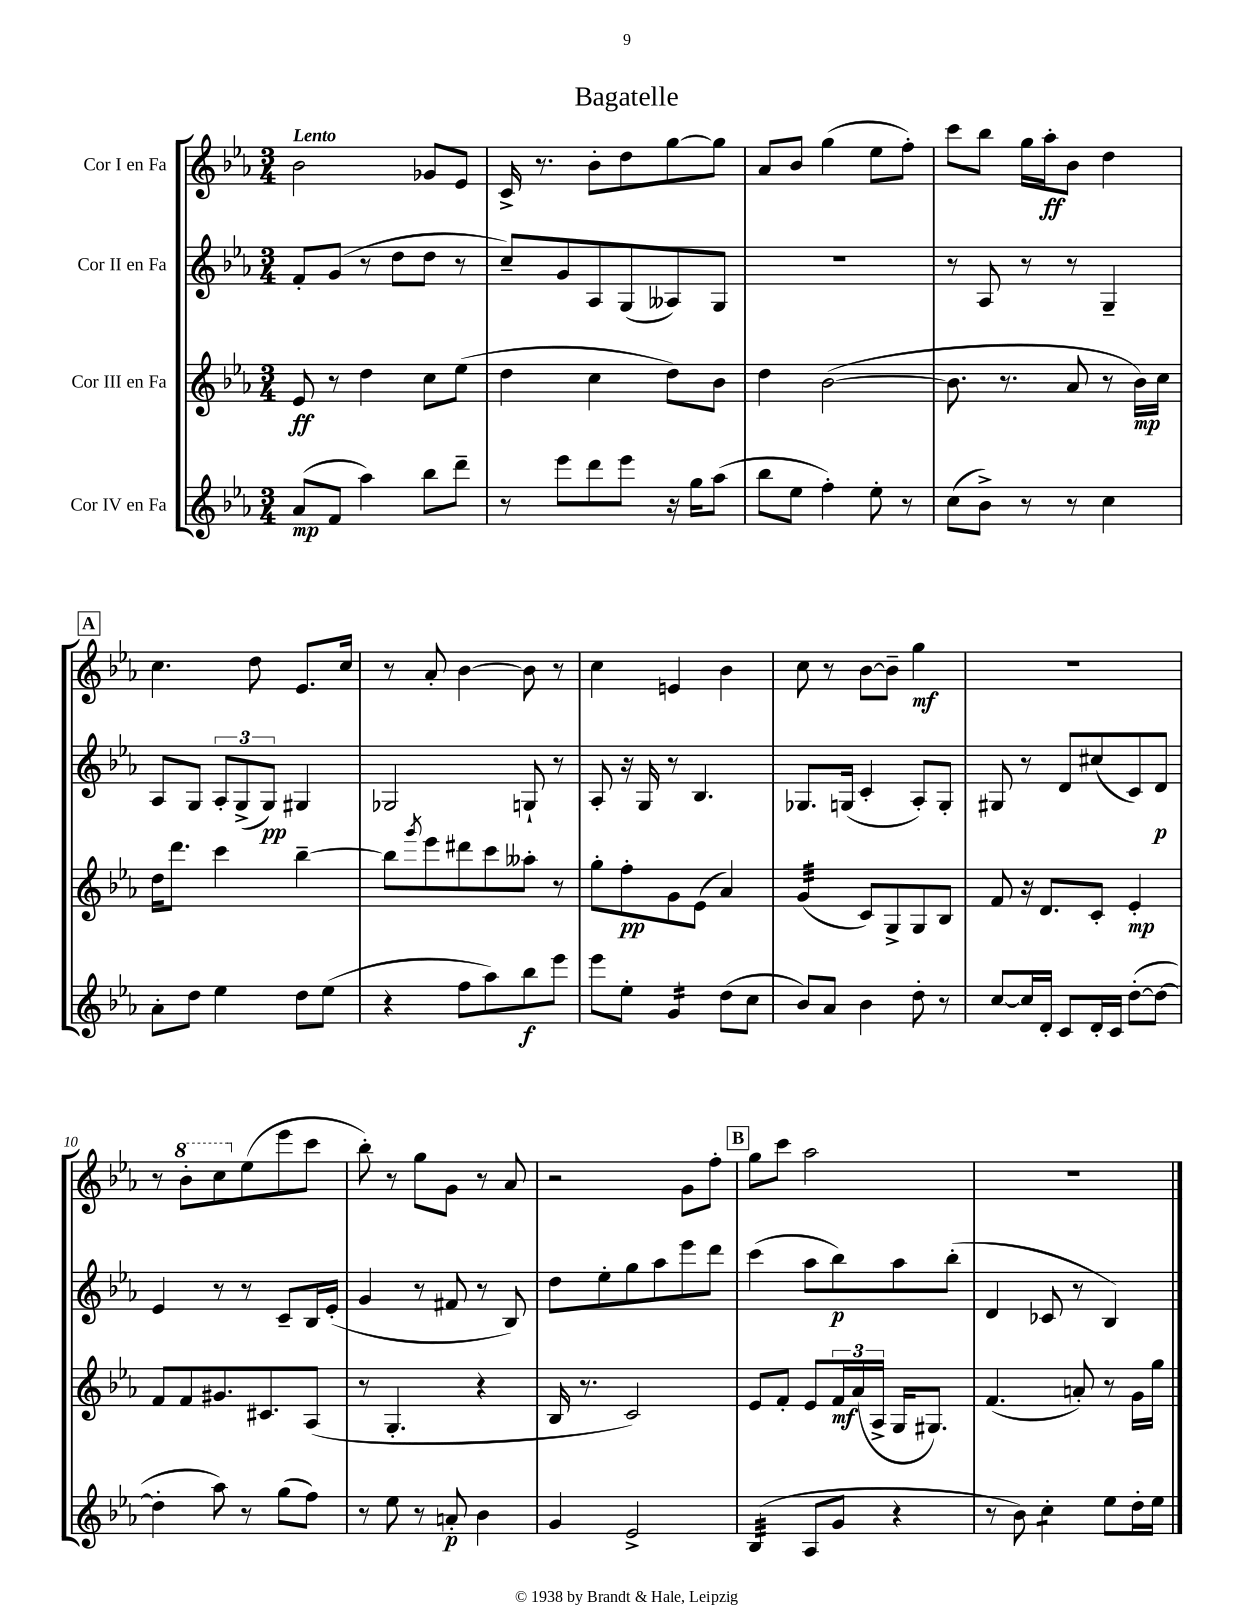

**kern	**kern	**kern	**kern
*staff4	*staff3	*staff2	*staff1
*clefG2	*clefG2	*clefG2	*clefG2
*k[b-e-a-]	*k[b-e-a-]	*k[b-e-a-]	*k[b-e-a-]
*M3/4	*M3/4	*M3/4	*M3/4
(8a-/L	8e-/	8f'/L	2b-\
8f/J	8r	(8g/J	.
4aa-\)	4dd\	8r	.
.	.	8dd\L	.
8bb-\L	8cc\L	8dd\J	8g-/L
8ddd~\J	(8ee-\J	8r	8e-/J
=	=	=	=
8r	4dd\	8cc~/L)	16c^/
.	.	.	8.r
8eee-\L	.	8g/	.
8ddd\	4cc\	8A-/	8b-'\L
8eee-\J	.	(8G/	8dd\
16r	8dd\L)	8A--/)	[8gg\
16gg\LK	.	.	.
(8aa-\J	8b-\J	8G/J	8gg\]J
=	=	=	=
8bb-\L	4dd\	2.r	8a-/L
8ee-\J	.	.	8b-/J
4ff'\)	([2b-\	.	(4gg\
8ee-'\	.	.	8ee-\L
8r	.	.	8ff'\J)
=	=	=	=
(8cc\L	8.b-\]	8r	8ccc\L
8b-^\J)	.	8A-/	8bb-\J
.	8.r	.	.
8r	.	8r	16gg\LL
.	.	.	16aa-'\J
8r	8a-/	8r	8b-\J
4cc\	8r	4G~/	4dd\
.	16b-\LL)	.	.
.	16cc\JJ	.	.
=	=	=	=
8a-'\L	16dd\LK	8A-/L	4.cc\
.	8.ddd\J	.	.
8dd\J	.	8G/J	.
4ee-\	4ccc\	12A-'/L	.
.	.	(12G^/	.
.	.	.	8dd\
.	.	12G/J)	.
8dd\L	[4bb-~\	4G#/	8.e-/L
(8ee-\J	.	.	.
.	.	.	16cc/Jk
=	=	=	=
4r	8bb-\]L	2G-/	8r
.	8qggg/	.	.
.	8eee-\	.	8a-'/
8ff\L	8ddd#\	.	[4b-\
8aa-\)	8ccc\	.	.
8bb-\	8aa--'\J	8G`/	8b-\]
8eee-\J	8r	8r	8r
=	=	=	=
8eee-\L	8gg'\L	8A-'/	4cc\
8ee-'\J	8ff'\	16r	.
.	.	16G/	.
4g/	8g\	8r	4e/
.	(8e-\J	4.B-/	.
(8dd\L	4a-/)	.	4b-\
8cc\J	.	.	.
=	=	=	=
8b-/L)	(4g/	8.G-/L	8cc\
8a-/J	.	.	8r
.	.	(16G/Jk	.
4b-\	8c/L)	4c'/	[8b-\L
.	8G^/	.	8b-~\]J
8dd'\	8G/	8A-'/L)	4gg\
8r	8B-/J	8G'/J	.
=	=	=	=
[8cc/L	8f/	8G#/	2.r
16cc/]L	16r	8r	.
16d'/JJ	8.d/L	.	.
8c/L	.	8d/L	.
16d'/L	8c'/J	(8cc#/	.
16c/JJ	.	.	.
([8dd'\L	4e-'/	8c/)	.
8dd\_J	.	8d/J	.
=	=	=	=
4dd'\]	8f/L	4e-/	8r
.	8f/	.	8bb-'\L
8aa-\)	8.g#/	8r	8ccc\
8r	.	8r	(8ee-\
.	8.c#/	.	.
(8gg\L	.	8c~/L	8eee-\
8ff\J)	(8A-/J	16B-/L	8ccc\J
.	.	(16e-'/JJ	.
=	=	=	=
8r	8r	4g/	8bb-'\)
8ee-\	4.G'/	.	8r
8r	.	8r	8gg\L
8a'/	.	8f#/	8g\J
4b-\	4r	8r	8r
.	.	8B-/)	8a-/
=	=	=	=
4g/	16B-/	8dd\L	2r
.	8.r	.	.
.	.	8ee-'\	.
2e-^/	2c/)	8gg\	.
.	.	8aa-\	.
.	.	8eee-\	8g\L
.	.	8ddd\J	8ff'\J
=	=	=	=
(4B-/	8e-/L	(4ccc\	8gg\L
.	8f'/J	.	8ccc\J
8A-/L	8e-/L	8aa-\L	2aa-\
8g/J	24f/L	8bb-\)	.
.	(24a-/	.	.
.	24A-^/JJ	.	.
4r	16G/LK	8aa-\	.
.	8.G#/J)	.	.
.	.	(8bb-'\J	.
=	=	=	=
8r	(4.f/	4d/	2.r
8b-\)	.	.	.
4cc'\	.	8c-/	.
.	8a'/)	8r	.
8ee-\L	8r	4B-/)	.
16dd'\L	16g\LL	.	.
16ee-\JJ	16gg\JJ	.	.
==	==	==	==
*-	*-	*-	*-
